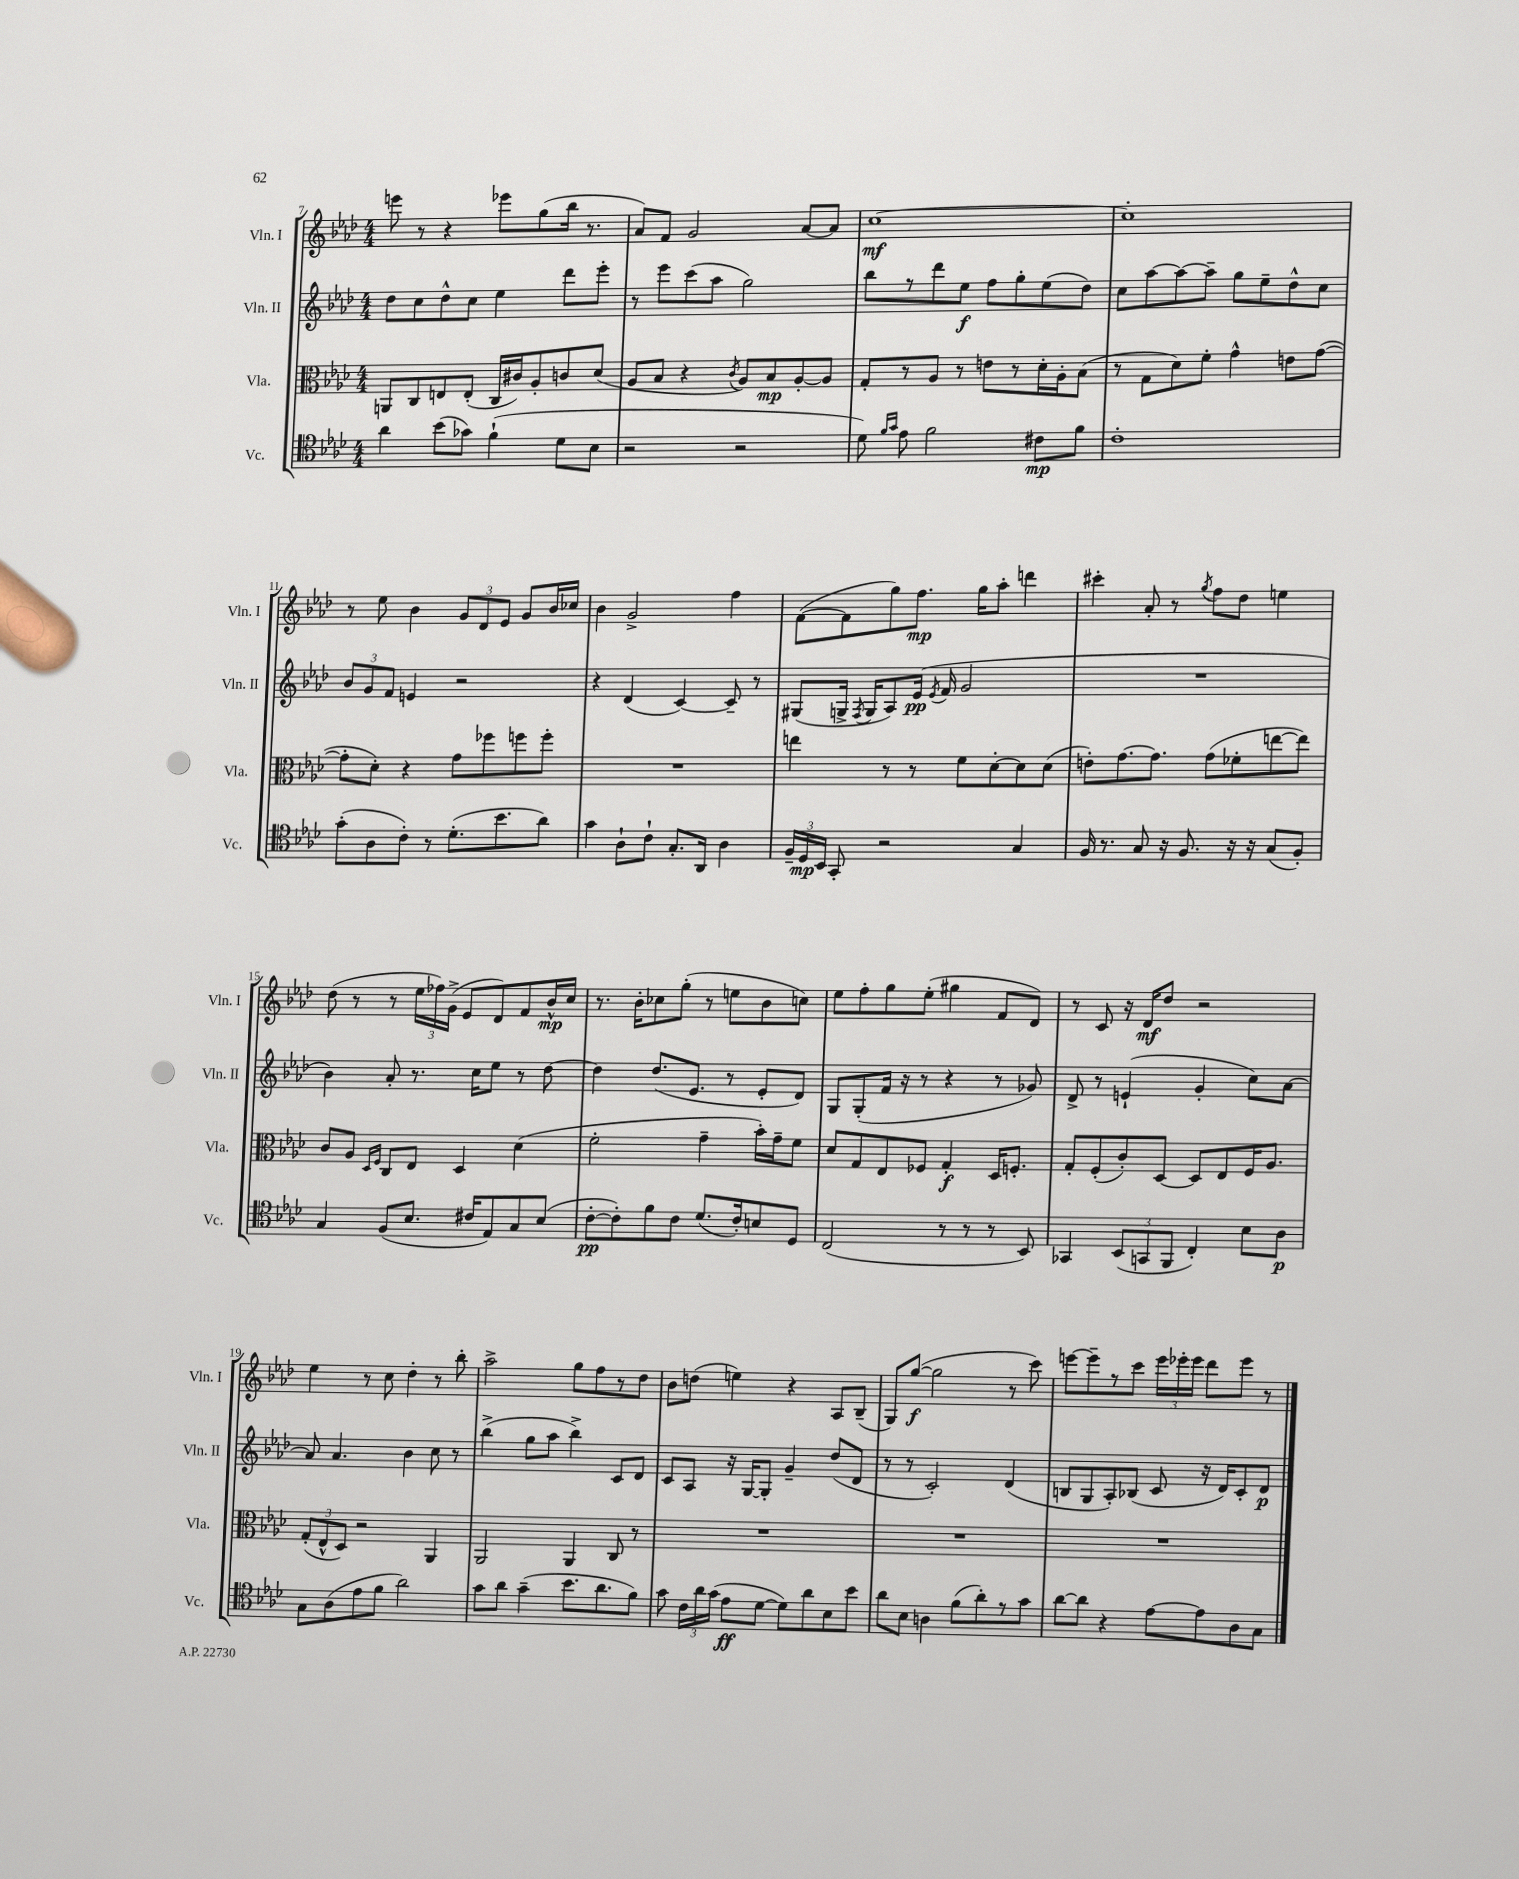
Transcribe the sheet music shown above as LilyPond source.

<<
\new StaffGroup <<
\new Staff = "s0" \with { instrumentName = "Vln. I" shortInstrumentName = "Vln. I" } {
    \clef treble \key aes \major \numericTimeSignature \time 4/4
    \autoBeamOff e'''8 r8 r4 ees'''8[ g''8( bes''16] r8. |
    aes'8[) f'8] g'2 aes'8[~ aes'8] |
    c''1~\mf |
    c''1-. |
    r8 ees''8 bes'4 \tuplet 3/2 { g'8[ des'8 ees'8] } g'8[ bes'16 ces''16] |
    bes'4 g'2-> f''4 |
    f'8[~( f'8 g''8) f''8.]\mp g''16[ aes''8]-. d'''4 |
    cis'''4-. aes'8-. r8 \acciaccatura { g''8 } f''8[ des''8] e''4 |
    des''8( r8 r8 \tuplet 3/2 { ees''16[ fes''16) g'16]->( } ees'8[ des'8) f'8 bes'16-^\mp c''16] |
    r8. bes'16[-. ces''8 g''8]-.( r8 e''8[ bes'8 c''8]) |
    ees''8[ f''8-. g''8 ees''8]-.( gis''4 f'8[ des'8]) |
    r8 c'8 r16 des'16[\mf des''8] r2 |
    ees''4 r8 c''8 des''4-. r8 bes''8-. |
    aes''2-> g''8[ f''8 r8 des''8] |
    bes'8[ d''8]( e''4) r4 aes8[ bes8]--( |
    g8[) g''8]~\f( g''2 r8 c'''8) |
    e'''8[~ e'''8-- r8 c'''8] \tuplet 3/2 { e'''16[ ees'''16-. ees'''16] } des'''8[ ees'''8] r8 \bar "|." |
}
\new Staff = "s1" \with { instrumentName = "Vln. II" shortInstrumentName = "Vln. II" } {
    \clef treble \key aes \major \numericTimeSignature \time 4/4
    \autoBeamOff des''8[ c''8 des''8-^ c''8] ees''4 des'''8[ ees'''8]-. |
    r8 ees'''8[ c'''8( aes''8] g''2) |
    bes''8[ r8 des'''8 ees''8]\f f''8[ g''8-. ees''8( des''8]) |
    c''8[ aes''8~ aes''8~ aes''8]-- g''8[ ees''8-- des''8-^ c''8] |
    \tuplet 3/2 { bes'8[ g'8 f'8] } e'4 r2 |
    r4 des'4( c'4~) c'8-- r8 |
    gis8[( g16]-> \acciaccatura { f8 } g16[ aes8) ees'16]\pp( \acciaccatura { ees'8 } f'16 g'2 |
    R1 |
    bes'4) aes'8-. r8. c''16[ ees''8] r8 des''8~ |
    des''4 des''8.[( ees'8.] r8 ees'8[-. des'8]) |
    g8[ g8-.( f'16] r16 r8 r4 r8 ges'8) |
    des'8-> r8 e'4-!( g'4-. c''8[) aes'8]~ |
    aes'8 aes'4. bes'4 c''8 r8 |
    bes''4->( g''8[ aes''8] bes''4->) c'8[ des'8] |
    c'8[ aes8] r16 g16[~ g8]-. g'4-- des''8[( des'8] |
    r8 r8 c'2-.) des'4( |
    b8[ g8 aes8-.) bes8]( c'8 r16 des'16[) c'8-. des'8]\p \bar "|." |
}
\new Staff = "s2" \with { instrumentName = "Vla." shortInstrumentName = "Vla." } {
    \clef alto \key aes \major \numericTimeSignature \time 4/4
    \autoBeamOff a,8[ c8 e8 e8]-.( c16[ cis'16) aes8-. c'8 des'8]( |
    aes8[ bes8] r4 \acciaccatura { c'8 } aes8[) bes8\mp aes8~-. aes8] |
    g8[-. r8 aes8] r8 e'8[ r8 des'16-. aes16-. bes8]( |
    r8 g8[ des'8) f'8]-. g'4-^ e'8[ g'8]~( |
    g'8[-. des'8]-.) r4 g'8[ fes''8 f''8 f''8]-. |
    R1 |
    e''4 r8 r8 f'8[ des'8~-. des'8 des'8]( |
    e'8[-.) g'8.~ g'8.] g'8[( fes'8-. e''8~ e''8]) |
    c'8[ aes8] \grace { des16[ f16] } c8[ ees8] des4 des'4( |
    f'2-. g'4-- bes'16[-.) g'16-- f'8] |
    des'8[ g8 ees8 fes8] g4-.\f des16[ f8.]-. |
    g8[-. f8-.( c'8-.) des8]~ des8[ ees8 f16 aes8.] |
    \tuplet 3/2 { g8[-.( ees8-^ des8]) } r2 aes,4 |
    aes,2 aes,4 c8 r8 |
    R1 |
    R1 |
    R1 \bar "|." |
}
\new Staff = "s3" \with { instrumentName = "Vc." shortInstrumentName = "Vc." } {
    \clef tenor \key aes \major \numericTimeSignature \time 4/4
    \autoBeamOff aes'4 bes'8[( ges'8]) f'4-!( des'8[ bes8] |
    r2 r2 |
    des'8) \grace { f'16[ g'16] } ees'8 f'2 cis'8[\mp f'8] |
    c'1-. |
    g'8[-.( aes8 c'8]-.) r8 des'8.[-.( bes'8. aes'8]) |
    g'4 aes8[-! c'8]-! g8.[-. aes,16] aes4 |
    \tuplet 3/2 { f16[-- des16\mp bes,16] } g,8-. r2 g4 |
    f16 r8. g8 r16 f8. r16 r16 g8[( f8]-.) |
    g4 f8[( bes8.] cis'16[ ees8) g8 bes8]( |
    c'8[~-.\pp c'8-.) f'8 c'8] des'8.[( c'16-.) b8 des8] |
    c2( r8 r8 r8 bes,8) |
    ges,4 \tuplet 3/2 { bes,8[( g,8 f,8] } c4-.) bes8[ aes8]\p |
    g8[ aes8( ees'8 f'8] aes'2) |
    g'8[ aes'8] g'4--( bes'8.[ aes'8. f'8]) |
    g'8 \tuplet 3/2 { c'16[ aes'16 g'16]( } ees'8[\ff des'8]~ des'8[) aes'8 bes8 bes'8] |
    aes'8[ bes8] a4 f'8[( aes'8-.) r8 g'8] |
    aes'8[~ aes'8] r4 ees'8[~ ees'8 aes8 g8] \bar "|." |
}
>>
>>
\layout { \context { \Score currentBarNumber = #7 } }
